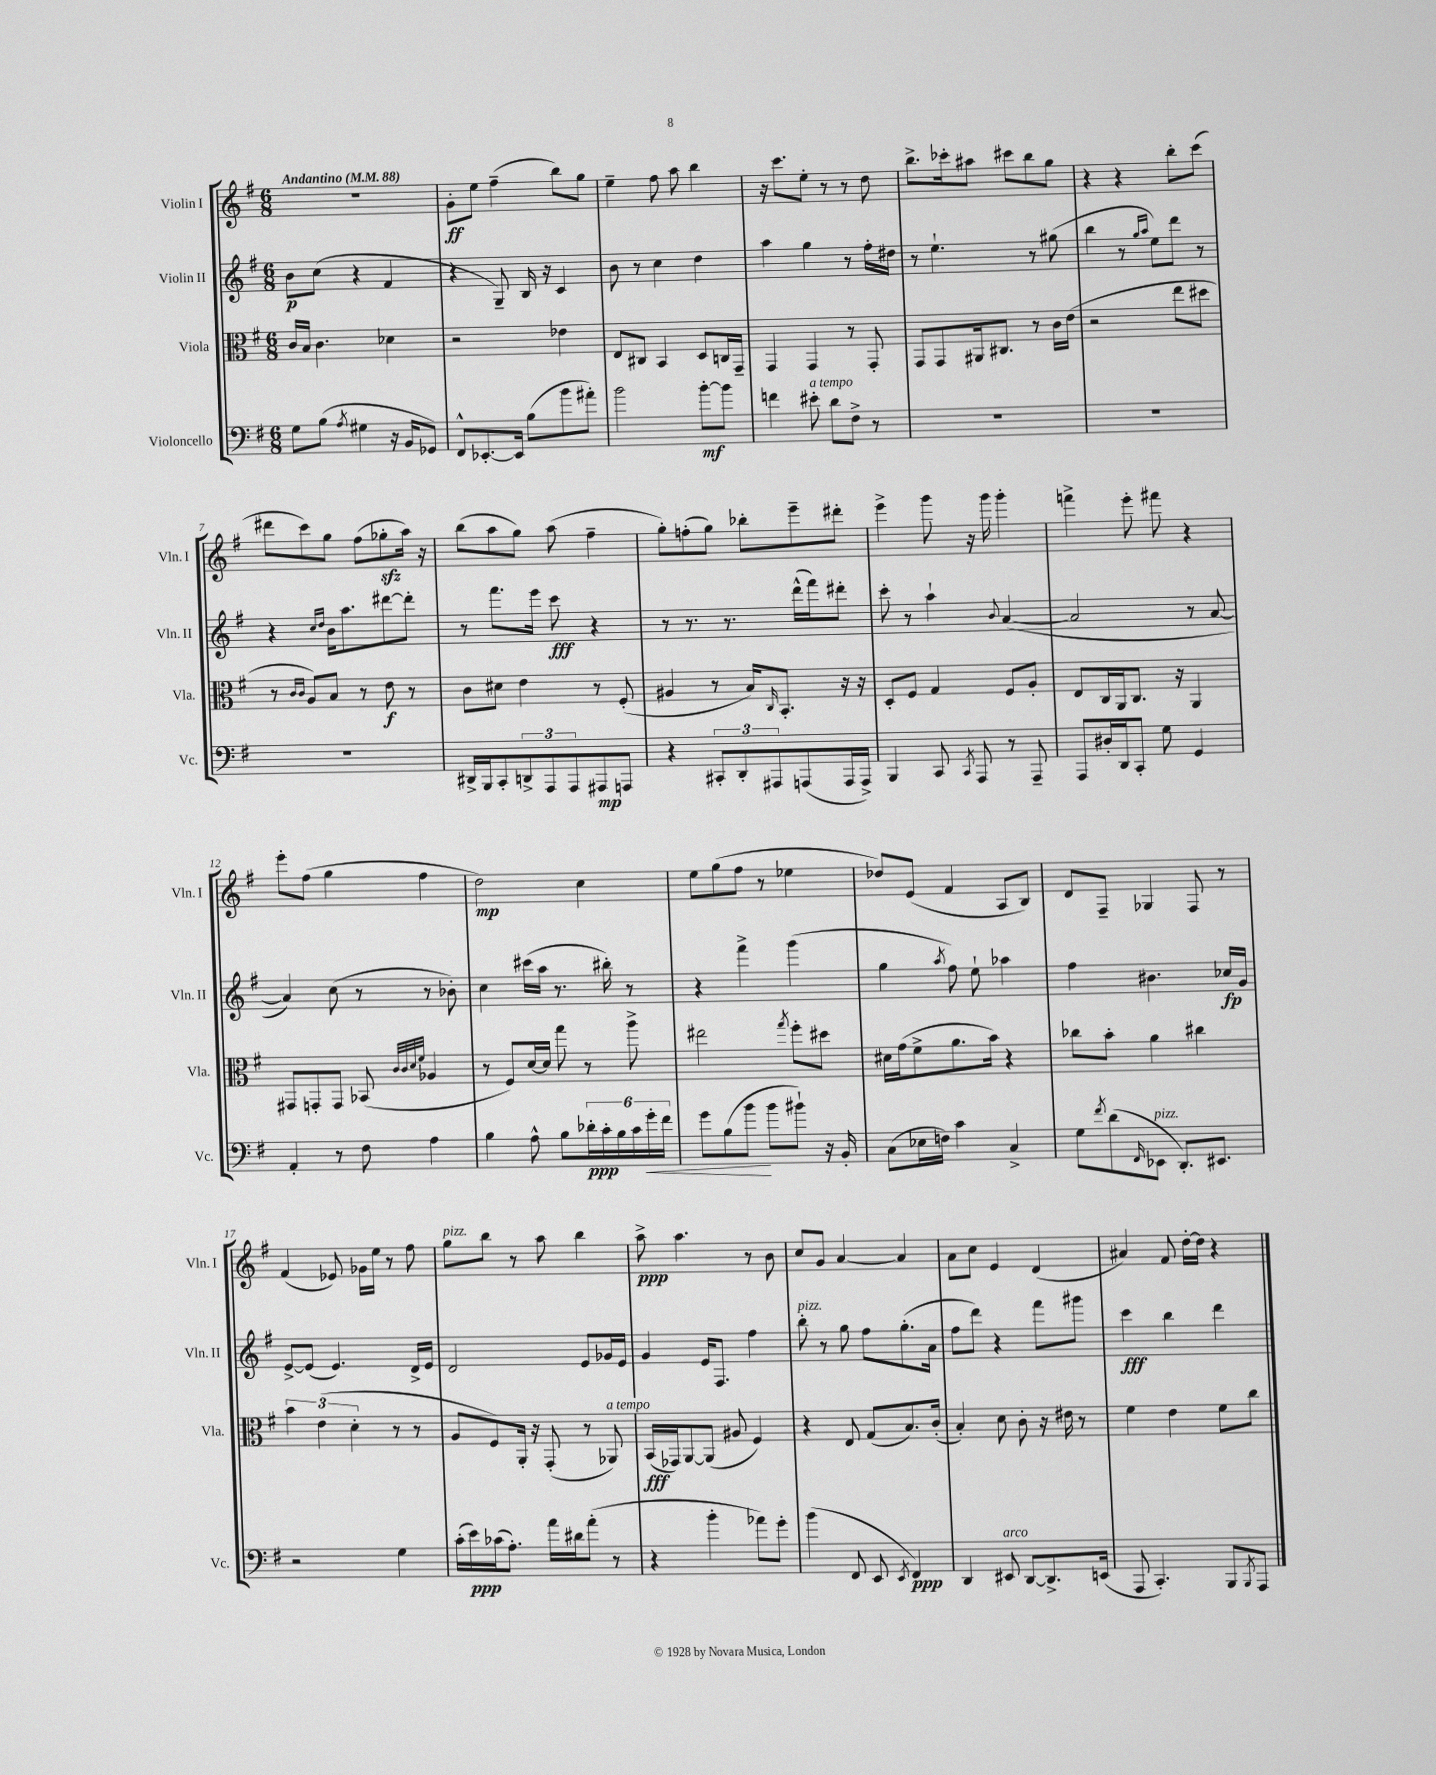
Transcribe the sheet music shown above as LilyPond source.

<<
\new StaffGroup <<
\new Staff = "s0" \with { instrumentName = "Violin I" shortInstrumentName = "Vln. I" } {
    \clef treble \key g \major \numericTimeSignature \time 6/8 \tempo "Andantino" 4 = 88
    R2. |
    g'8-.\ff e''8 fis''4--( b''8) g''8 |
    e''4-- fis''8 a''8 b''4 |
    r16 c'''8. e''8-. r8 r8 d''8 |
    b''8.-> ces'''16-. ais''8 cis'''8 b''8 g''8 |
    r4 r4 b''8-. c'''8( |
    dis'''8 c'''8) g''8 fis''8( ges''8-.\sfz a''16) r16 |
    b''8( a''8 g''8) a''8( fis''4-- |
    g''8-.) f''8-.( g''8) bes''8-. e'''8-- dis'''8-. |
    e'''4-> g'''8 r16 g'''16 g'''4-. |
    f'''4-> e'''8-. fis'''8 r4 |
    e'''8-. fis''8( g''4 fis''4 |
    d''2\mp) c''4 |
    e''8 g''8( fis''8 r8 ees''4 |
    des''8) e'8( fis'4 a8 b8) |
    d'8 fis8-- ges4 fis8 r8 |
    fis'4( ees'8) ges'16 e''16 r8 fis''8 |
    g''8^\markup { \italic "pizz." } b''8 r8 a''8 b''4 |
    a''8->\ppp a''4. r8 b'8 |
    c''8 g'8 a'4~ a'4 |
    a'8 c''8 e'4 d'4( |
    ais'4) fis'8 d''16~-. d''16 r4 \bar "|." |
}
\new Staff = "s1" \with { instrumentName = "Violin II" shortInstrumentName = "Vln. II" } {
    \clef treble \key g \major \numericTimeSignature \time 6/8
    b'8\p c''8( r4 fis'4 |
    r4 g8--) b16 r16 c'4 |
    b'8 r8 c''4 d''4 |
    a''4 g''4 r8 fis''16-. dis''16 |
    r8 e''4.-! r8 gis''8( |
    b''4 r8 \grace { g''16 a''16 } e''8) d'''8 r8 |
    r4 \grace { c''16 d''16 } b'16 a''8. dis'''8~ dis'''8-. |
    r8 fis'''8. e'''16 c'''8\fff r4 |
    r8 r8. r8. d'''16-^( fis'''16) dis'''8-. |
    c'''8-. r8 a''4-! \appoggiatura { b'8 } a'4~( |
    a'2 r8 a'8~ |
    a'4) c''8( r8 r8 bes'8-.) |
    c''4 cis'''16( a''16 r8. bis''16-.) r8 |
    r4 fis'''4-> g'''4( |
    g''4 \acciaccatura { a''8 } fis''8) e''8-! aes''4 |
    fis''4 bis'4. ces''16\fp g'16 |
    e'8~-> e'8( e'4.) d'16-> e'16 |
    d'2 e'8 ges'16 e'16 |
    g'4 e'16 fis8. fis''4 |
    b''8-.^\markup { \italic "pizz." } r8 g''8 fis''8 g''8.-.( a'16 |
    fis''8 d'''8) r4 fis'''8 gis'''8 |
    c'''4\fff b''4 d'''4 \bar "|." |
}
\new Staff = "s2" \with { instrumentName = "Viola" shortInstrumentName = "Vla." } {
    \clef alto \key g \major \numericTimeSignature \time 6/8
    c'16 b16 c'4. des'4 |
    r2 ees'4 |
    e8 cis8 b,4 d8 c16 g,16-- |
    g,4 g,4 r8 g,8-. |
    g,8 g,8 ais,16 cis8. r8 c'16 e'16( |
    r2 e''8 dis''8 |
    r8 \grace { c'16 c'16 } a8) b8 r8 e'8\f r8 |
    c'8 dis'8 e'4 r8 fis8-.( |
    ais4 r8 b16) \grace { c16 } b,8.-. r16 r16 |
    d8-. fis8 g4 fis8 a8-. |
    e8 c16 a,16 c8. r16 a,4 |
    gis,8 g,8-. g,8 bes,8( \grace { c'32 c'32 d'32 fis'32 } aes4 |
    r8 fis8) d'16~ d'16 g''8 r8 a''8-> |
    eis''2 \acciaccatura { g''8 } fis''8-. dis''8 |
    dis'16 g'16( fis'8-> a'8. b'16) r4 |
    ces''8 b'8-. a'4 cis''4 |
    \tuplet 3/2 { b'4 e'4( d'4-. } r8 r8 |
    a8 fis8) a,16-. r16 g,8-.( r8 aes,8^\markup { \italic "a tempo" }) |
    b,16\fff( ges,16) a,8~ a,8( ais8 fis4) |
    r4 e8 g8( b8.) c'16-.( |
    b4-.) d'8 c'8-. r16 eis'16 r8 |
    fis'4 e'4 fis'8 c''8 \bar "|." |
}
\new Staff = "s3" \with { instrumentName = "Violoncello" shortInstrumentName = "Vc." } {
    \clef bass \key g \major \numericTimeSignature \time 6/8
    g8 b8( \acciaccatura { a8 } gis4 r16 b,16 ges,8) |
    fis,8-^ ees,8.~-. ees,16 b8( b'8 ais'8-.) |
    b'2 b'8~-.\mf b'8 |
    f'4 eis'8-.^\markup { \italic "a tempo" } d'8 fis8-> r8 |
    R2. |
    R2. |
    R2. |
    dis,16-> b,,16 c,8-. \tuplet 3/2 { d,8-> a,,8 a,,8 } ais,,8\mp a,,8 |
    r4 \tuplet 3/2 { cis,8-. d,8-. ais,,8 } a,,8( a,,16 a,,16->) |
    b,,4 c,8 \acciaccatura { c,8 } a,,8 r8 a,,8-- |
    a,,8 dis16-. d,16 c,8-. g8 g,4 |
    a,4-. r8 fis8 a4 |
    b4 a8-^ b8 \tuplet 6/4 { des'16-.\ppp c'16-. b16 c'16 g'16-.\< fis'16 } |
    g'8 b8( b'8\! b'8 bis'8-!) r16 b,16-. |
    c8( ees16 f16) c'4 c4-> |
    g8 \acciaccatura { fis'8 } d'8( \grace { fis,16 } ees,8^\markup { \italic "pizz." } d,8.-.) eis,8. |
    r2 g4 |
    c'16-.( e'16\ppp) ces'16( a8.-.) a'16 dis'16 a'8-.( r8 |
    r4 b'4-. aes'8) g'8-. |
    b'4( fis,8 e,8 \acciaccatura { e,8 } fis,4\ppp) |
    d,4 eis,8^\markup { \italic "arco" } d,8~ d,8.-> e,16( |
    a,,8 c,4.-.) b,,8 \acciaccatura { b,,8 } a,,8 \bar "|." |
}
>>
>>
